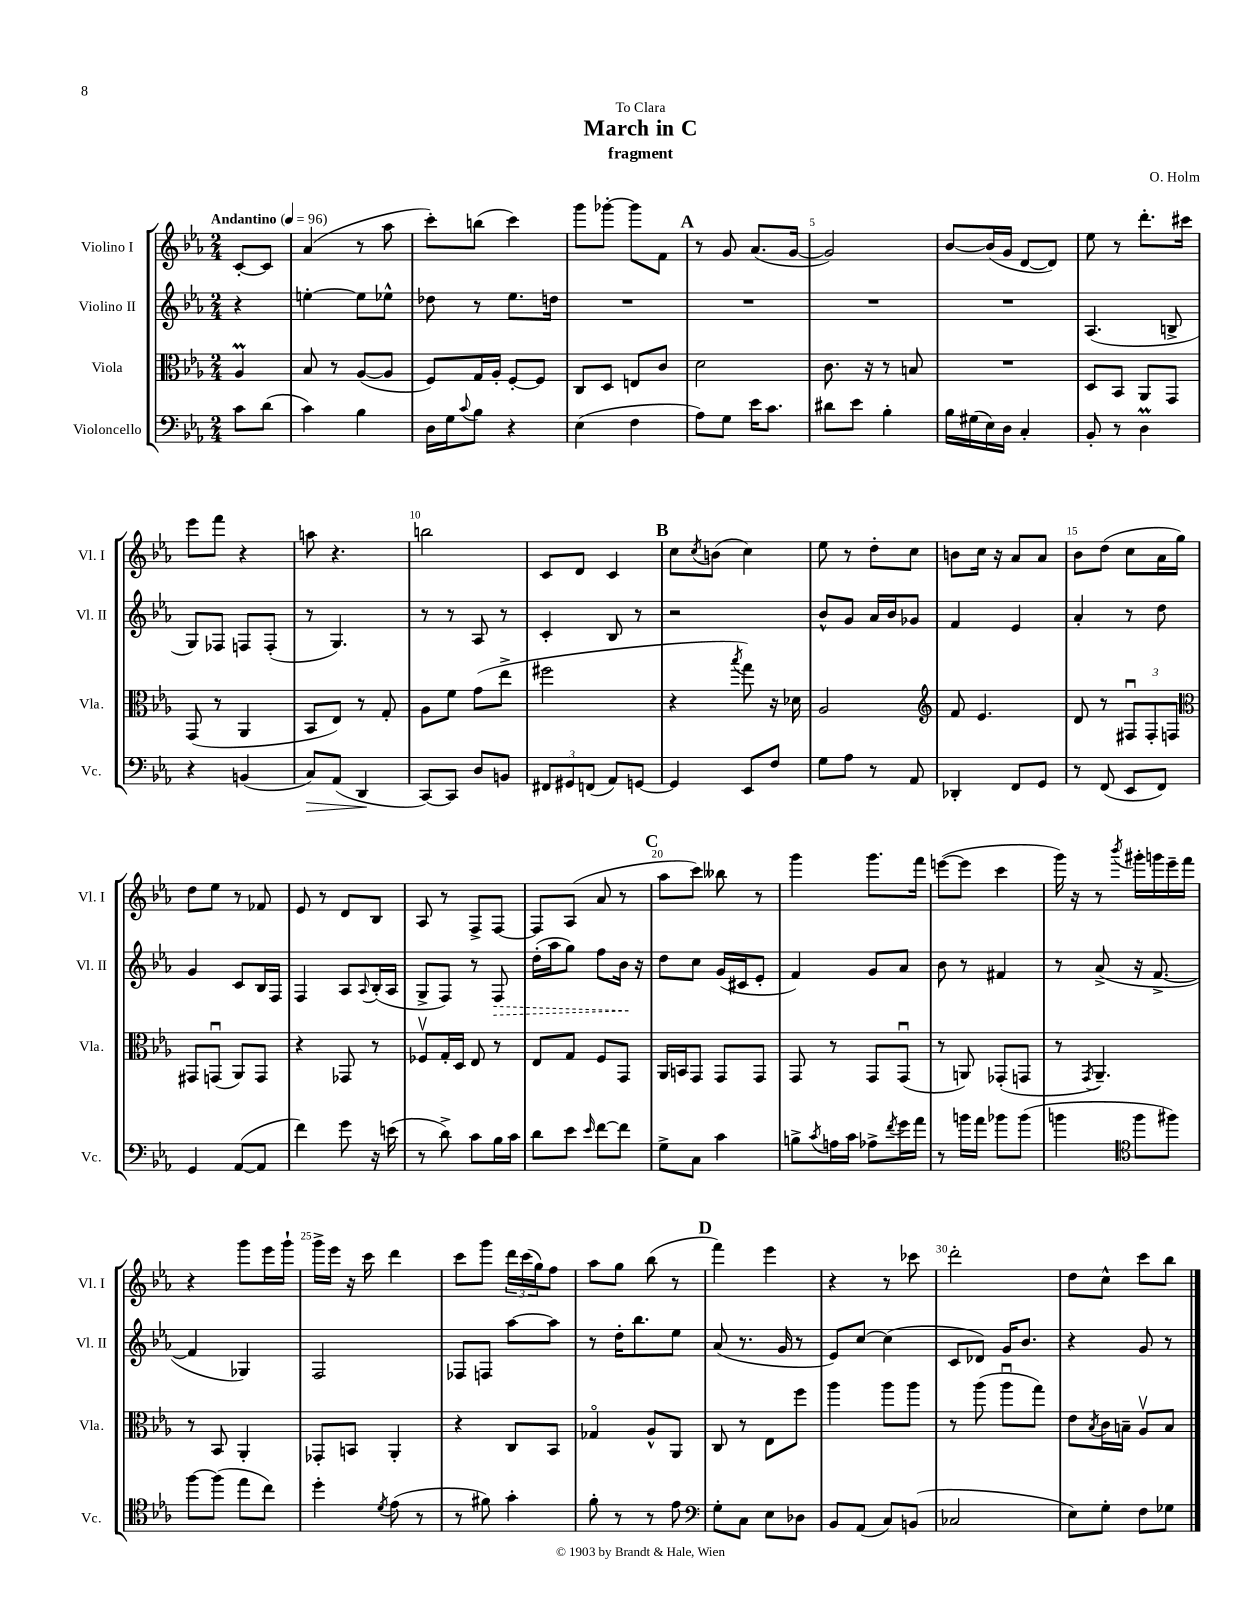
\header { title = "March in C" composer = "O. Holm" subtitle = "fragment" dedication = "To Clara" }
<<
\new StaffGroup <<
\new Staff = "s0" \with { instrumentName = "Violino I" shortInstrumentName = "Vl. I" } {
    \clef treble \key ees \major \numericTimeSignature \time 2/4 \partial 4 \tempo "Andantino" 4 = 96
    c'8~-. c'8 |
    aes'4( r8 aes''8 |
    c'''8-.) b''8( c'''4) |
    g'''8 ges'''8~-. ges'''8 f'8 |
    \mark \markup { \bold "A" } r8 g'8 aes'8.( g'16~ |
    g'2) |
    bes'8~ bes'16( g'16 d'8~ d'8) |
    ees''8 r8 d'''8.-. cis'''16 |
    ees'''8 f'''8 r4 |
    a''8 r4. |
    b''2 |
    c'8 d'8 c'4 |
    \mark \markup { \bold "B" } c''8 \acciaccatura { c''8 } b'8( c''4) |
    ees''8 r8 d''8-. c''8 |
    b'8 c''16 r16 aes'8 aes'8 |
    bes'8 d''8( c''8 aes'16 g''16) |
    d''8 ees''8 r8 fes'8 |
    ees'8 r8 d'8 bes8 |
    aes8 r8 f8-> f8~ |
    f8 aes8( aes'8 r8 |
    \mark \markup { \bold "C" } aes''8 c'''8) beses''8 r8 |
    g'''4 g'''8. f'''16 |
    e'''8~( e'''8 c'''4 |
    g'''16) r16 r8 \acciaccatura { bes'''8 } gis'''16-. g'''16 ees'''16-- f'''16 |
    r4 g'''8 ees'''16 g'''16-! |
    g'''16-> ees'''16 r16 c'''16 d'''4 |
    c'''8 g'''8 \tuplet 3/2 { d'''16 c'''16( g''16) } f''8 |
    aes''8 g''8 bes''8( r8 |
    \mark \markup { \bold "D" } f'''4) ees'''4 |
    r4 r8 ces'''8 |
    d'''2-. |
    d''8 c''8-^ c'''8 bes''8 \bar "|." |
}
\new Staff = "s1" \with { instrumentName = "Violino II" shortInstrumentName = "Vl. II" } {
    \clef treble \key ees \major \numericTimeSignature \time 2/4 \partial 4
    r4 |
    e''4~-. e''8 ees''8-^ |
    des''8 r8 ees''8. d''16 |
    R2 |
    \mark \markup { \bold "A" } R2 |
    R2 |
    R2 |
    aes4.( b8-> |
    g8) fes8 f8 f8-.( |
    r8 g4.) |
    r8 r8 aes8 r8 |
    c'4-. bes8 r8 |
    \mark \markup { \bold "B" } r2 |
    bes'8-^ g'8 aes'16 bes'16 ges'8 |
    f'4 ees'4 |
    aes'4-. r8 d''8 |
    g'4 c'8 bes16 f16 |
    f4 aes8 \appoggiatura { aes8 } bes16-.( aes16 |
    g8-> f8) r8 \once \override Hairpin.style = #'dashed-line f8\> |
    d''16-.( aes''16 g''8) f''8 bes'16\! r16 |
    \mark \markup { \bold "C" } d''8 c''8 g'16( cis'16 ees'8-. |
    f'4) g'8 aes'8 |
    bes'8 r8 fis'4 |
    r8 aes'8->( r16 f'8.~-> |
    f'4 ges4) |
    f2 |
    fes8 f8 aes''8~ aes''8 |
    r8 d''16-. bes''8. ees''8 |
    \mark \markup { \bold "D" } aes'8( r8. g'16 r8 |
    ees'8) c''8~ c''4( |
    c'8 des'8) g'16 bes'8. |
    r4 g'8 r8 \bar "|." |
}
\new Staff = "s2" \with { instrumentName = "Viola" shortInstrumentName = "Vla." } {
    \clef alto \key ees \major \numericTimeSignature \time 2/4 \partial 4
    aes4\prall |
    bes8 r8 aes8~( aes8 |
    f8) g16 aes16-. f8~-. f8 |
    c8 d8 e8 c'8 |
    \mark \markup { \bold "A" } d'2 |
    c'8. r16 r8 b8 |
    R2 |
    d8 bes,8 aes,8 g,8 |
    g,8( r8 aes,4 |
    bes,8 ees8) r8 g8-. |
    aes8 f'8 g'8( ees''8-> |
    fis''2 |
    \mark \markup { \bold "B" } r4 \acciaccatura { bes''8 } g''8) r16 des'16 |
    aes2 |
    \clef treble f'8 ees'4. |
    d'8 r8 \tuplet 3/2 { fis8\downbow fis8-. f8 } |
    \clef alto gis,8 g,8\downbow( aes,8) g,8 |
    r4 ges,8 r8 |
    fes8\upbow g16-. d16 ees8 r8 |
    ees8 g8 f8 g,8 |
    \mark \markup { \bold "C" } aes,16 b,16 g,8 g,8 g,8 |
    g,8 r8 g,8 g,8\downbow( |
    r8 a,8) ges,8-.( g,8 |
    r8 \acciaccatura { g,8 } aes,4.--) |
    r8 bes,8 aes,4-. |
    ges,8-. b,8 aes,4-. |
    r4 c8 bes,8 |
    ges4\flageolet aes8-^ aes,8 |
    \mark \markup { \bold "D" } c8 r8 ees8 f''8 |
    aes''4 aes''8 aes''8 |
    r8 aes''8( aes''8\downbow g''8) |
    ees'8 \acciaccatura { bes8 } c'16 b16-- aes8\upbow b8 \bar "|." |
}
\new Staff = "s3" \with { instrumentName = "Violoncello" shortInstrumentName = "Vc." } {
    \clef bass \key ees \major \numericTimeSignature \time 2/4 \partial 4
    c'8 d'8( |
    c'4) bes4 |
    d16 g16 \appoggiatura { c'8 } bes8 r4 |
    ees4( f4 |
    \mark \markup { \bold "A" } aes8) g8 ees'16 c'8. |
    dis'8 ees'8 bes4-. |
    bes16 gis16( ees16) d16 c4-. |
    bes,8-. r8 d4\prall |
    r4 b,4( |
    c8\>) aes,8( d,4\! |
    c,8~) c,8 d8 b,8 |
    \tuplet 3/2 { fis,8 gis,8 f,8( } aes,8) g,8~ |
    \mark \markup { \bold "B" } g,4 ees,8 f8 |
    g8 aes8 r8 aes,8 |
    des,4-. f,8 g,8 |
    r8 f,8( ees,8 f,8) |
    g,4 aes,8~( aes,8 |
    f'4) g'8 r16 e'16( |
    r8 d'8->) c'8 bes16 c'16 |
    d'8 ees'8 \grace { ees'16 } f'8~ f'8 |
    \mark \markup { \bold "C" } g8-> c8 c'4 |
    b8-> \acciaccatura { c'8 } a16 c'16 aes8-> \acciaccatura { f'8 } g'16 aes'16 |
    r8 b'16 aes'16 bes'8 bes'8( |
    b'4 \clef tenor f''8 fis''8) |
    f''8~ f''8( ees''8 c''8) |
    d''4-. \acciaccatura { d'8 } ees'8( r8 |
    r8 fis'8) g'4-. |
    f'8-. r8 r8 ees'8 |
    \mark \markup { \bold "D" } \clef bass g8-. c8 ees8 des8 |
    bes,8 aes,8( c8) b,8( |
    ces2 |
    ees8) g8-. f8 ges8 \bar "|." |
}
>>
>>
\layout { \context { \Score \override BarNumber.break-visibility = ##(#f #t #t) barNumberVisibility = #(every-nth-bar-number-visible 5) } }
